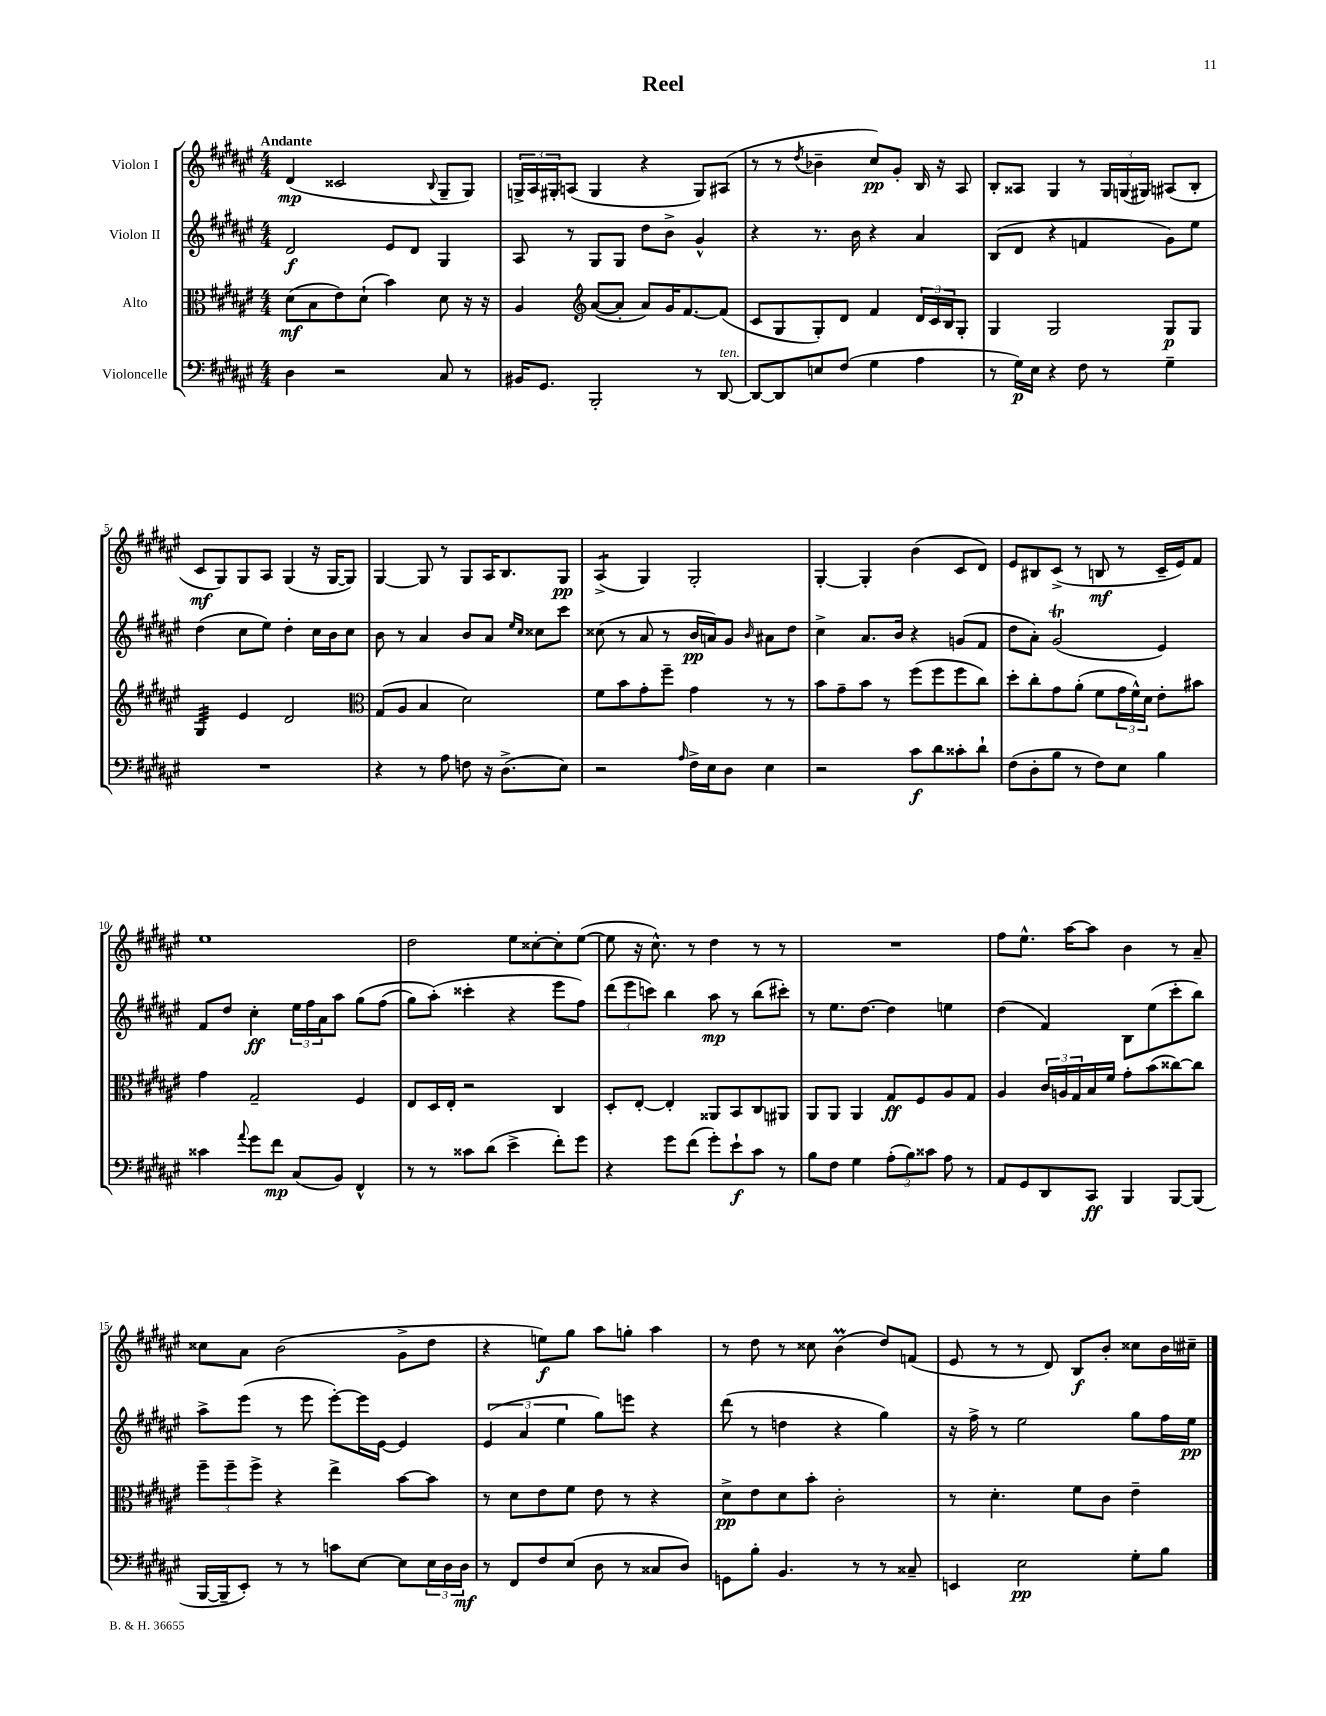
\header { title = "Reel" }
<<
\new StaffGroup <<
\new Staff = "s0" \with { instrumentName = "Violon I" } {
    \clef treble \key fis \major \numericTimeSignature \time 4/4 \tempo "Andante"
    dis'4\mp( cisis'2 \appoggiatura { b8 } gis8-- gis8) |
    \tuplet 3/2 { g16-> ais16 gis16-. } a8( gis4 r4 gis8) ais8( |
    r8 r8 \acciaccatura { dis''8 } bes'4-- cis''8\pp) gis'8-. b16 r16 ais8 |
    b8-. aisis8 gis4 r8 \tuplet 3/2 { gis16 g16( gis16) } ais8( b8-. |
    cis'8\mf gis8) gis8 ais8 gis4( r16 gis16~ gis8) |
    gis4~ gis8 r8 gis8 ais16 b8. gis8\pp |
    ais4:8->( gis4) gis2-. |
    gis4~-. gis4-. b'4( cis'8 dis'8) |
    eis'8 bis8 cis'8->( r8 b8\mf r8 cis'16-- eis'16) fis'8 |
    eis''1 |
    dis''2 eis''8 cisis''8~-. cisis''8-. eis''8~( |
    eis''8 r16 cis''8.-^) r8 dis''4 r8 r8 |
    R1 |
    fis''8 eis''8.-^ ais''16~ ais''8 b'4 r8 ais'8-- |
    cisis''8 ais'8 b'2( gis'8-> dis''8 |
    r4 e''8\f) gis''8 ais''8 g''8-. ais''4 |
    r8 dis''8 r8 cisis''8 b'4\prall( dis''8) f'8( |
    eis'8 r8 r8 dis'8) b8\f b'8-. cisis''8 b'16 cis''16-- \bar "|." |
}
\new Staff = "s1" \with { instrumentName = "Violon II" } {
    \clef treble \key fis \major \numericTimeSignature \time 4/4
    dis'2\f eis'8 dis'8 gis4 |
    ais8 r8 gis8 gis8 dis''8 b'8-> gis'4-^ |
    r4 r8. b'16 r4 ais'4 |
    b8( dis'8 r4 f'4 gis'8) eis''8 |
    dis''4( cis''8 eis''8) dis''4-. cis''16 b'16 cis''8 |
    b'8 r8 ais'4 b'8 ais'8 \grace { eis''16 cis''16 } cisis''8 cis'''8 |
    cisis''8( r8 ais'8 r8 b'16\pp a'16) gis'8 \grace { b'16 } ais'8 dis''8 |
    cis''4-> ais'8. b'16 r4 g'8( fis'8 |
    dis''8 ais'8-.) gis'2\trill( eis'4) |
    fis'8 dis''8 cis''4-.\ff \tuplet 3/2 { eis''16 fis''16 ais'16 } ais''8 gis''8\( fis''8( |
    gis''8) ais''8-.(\) cisis'''4-. r4 eis'''8 fis''8) |
    \tuplet 3/2 { dis'''8( eis'''8 c'''8) } b''4 ais''8\mp r8 b''8( cis'''8-.) |
    r8 eis''8. dis''8.~ dis''4 e''4 |
    dis''4( fis'4) b8 eis''8( cis'''8-. b''8) |
    ais''8-> eis'''8( r8 eis'''8 eis'''8~-.) eis'''16 eis'16~ eis'4 |
    \tuplet 3/2 { eis'4( ais'4 eis''4 } gis''8) e'''8 r4 |
    dis'''8( r8 d''4 r4 gis''4) |
    r16 fis''16-> r8 eis''2 gis''8 fis''16 eis''16\pp \bar "|." |
}
\new Staff = "s2" \with { instrumentName = "Alto" } {
    \clef alto \key fis \major \numericTimeSignature \time 4/4
    dis'8\mf( b8 eis'8) dis'8-!( b'4) dis'8 r16 r16 |
    ais4 \clef treble ais'8~( ais'8-. ais'8) gis'16 fis'8.~ fis'8( |
    cis'8 gis8 gis8-.) dis'8 fis'4 \tuplet 3/2 { dis'16 cis'16 b16 } gis8-. |
    gis4 gis2 gis8\p gis8 |
    gis4:32 eis'4 dis'2 |
    \clef alto gis8( ais8 b4 dis'2) |
    fis'8 b'8 gis'8-. fis''8-- gis'4 r8 r8 |
    b'8 gis'8-- b'8 r8 fis''8( fis''8 fis''8 cis''8) |
    dis''8-. cis''8-. gis'8 ais'8-.( fis'8 \tuplet 3/2 { gis'16 fis'16-^) dis'16 } eis'8-. bis'8 |
    gis'4 gis2-- fis4 |
    eis8 dis16 eis16-. r2 cis4 |
    dis8-. eis8~-. eis4-. aisis,8 b,8 cis8 ais,8 |
    ais,8 ais,8 ais,4 gis8\ff fis8 ais8 gis8 |
    ais4 \tuplet 3/2 { cis'16 a16 gis16 } b16 fis'16 gis'8-. b'8( cisis''8~) cisis''8 |
    \tuplet 3/2 { fis''8-- fis''8-- fis''8-> } r4 eis''4-> b'8~ b'8 |
    r8 dis'8 eis'8 fis'8 eis'8 r8 r4 |
    dis'8->\pp eis'8 dis'8 b'8-. cis'2-. |
    r8 dis'4.-. fis'8 cis'8 eis'4-- \bar "|." |
}
\new Staff = "s3" \with { instrumentName = "Violoncelle" } {
    \clef bass \key fis \major \numericTimeSignature \time 4/4
    dis4 r2 cis8 r8 |
    bis,16 gis,8. b,,2-. r8 dis,8~^\markup { \italic "ten." } |
    dis,8~ dis,8 e8 fis8( gis4 ais4 |
    r8 gis16\p) eis16 r4 fis8 r8 gis4-- |
    R1 |
    r4 r8 ais8 f8 r16 dis8.->( eis8) |
    r2 \grace { ais16 } fis16-> eis16 dis8 eis4 |
    r2 cis'8\f dis'8 cisis'8-. dis'8-! |
    fis8( dis8-. b8 r8 fis8) eis8 b4 |
    cisis'4 \appoggiatura { ais'8 } gis'8 fis'8\mp cis8( b,8) fis,4-^ |
    r8 r8 cisis'8 dis'8( eis'4-> fis'8-.) gis'8 |
    r4 gis'8 fis'8( gis'8-.) eis'8-!\f cis'8 r8 |
    b8 fis8 gis4 \tuplet 3/2 { ais8-.( b8) cisis'8 } ais8 r8 |
    ais,8 gis,8 dis,8 cis,8\ff b,,4 b,,8~ b,,8( |
    b,,16~ b,,16-- eis,8-.) r8 r8 c'8 eis8~ eis8 \tuplet 3/2 { eis16 dis16 dis16\mf } |
    r8 fis,8 fis8 eis8( dis8 r8 cisis8 dis8) |
    g,8 b8-. b,4. r8 r8 cisis8-- |
    e,4 eis2\pp gis8-. b8 \bar "|." |
}
>>
>>
